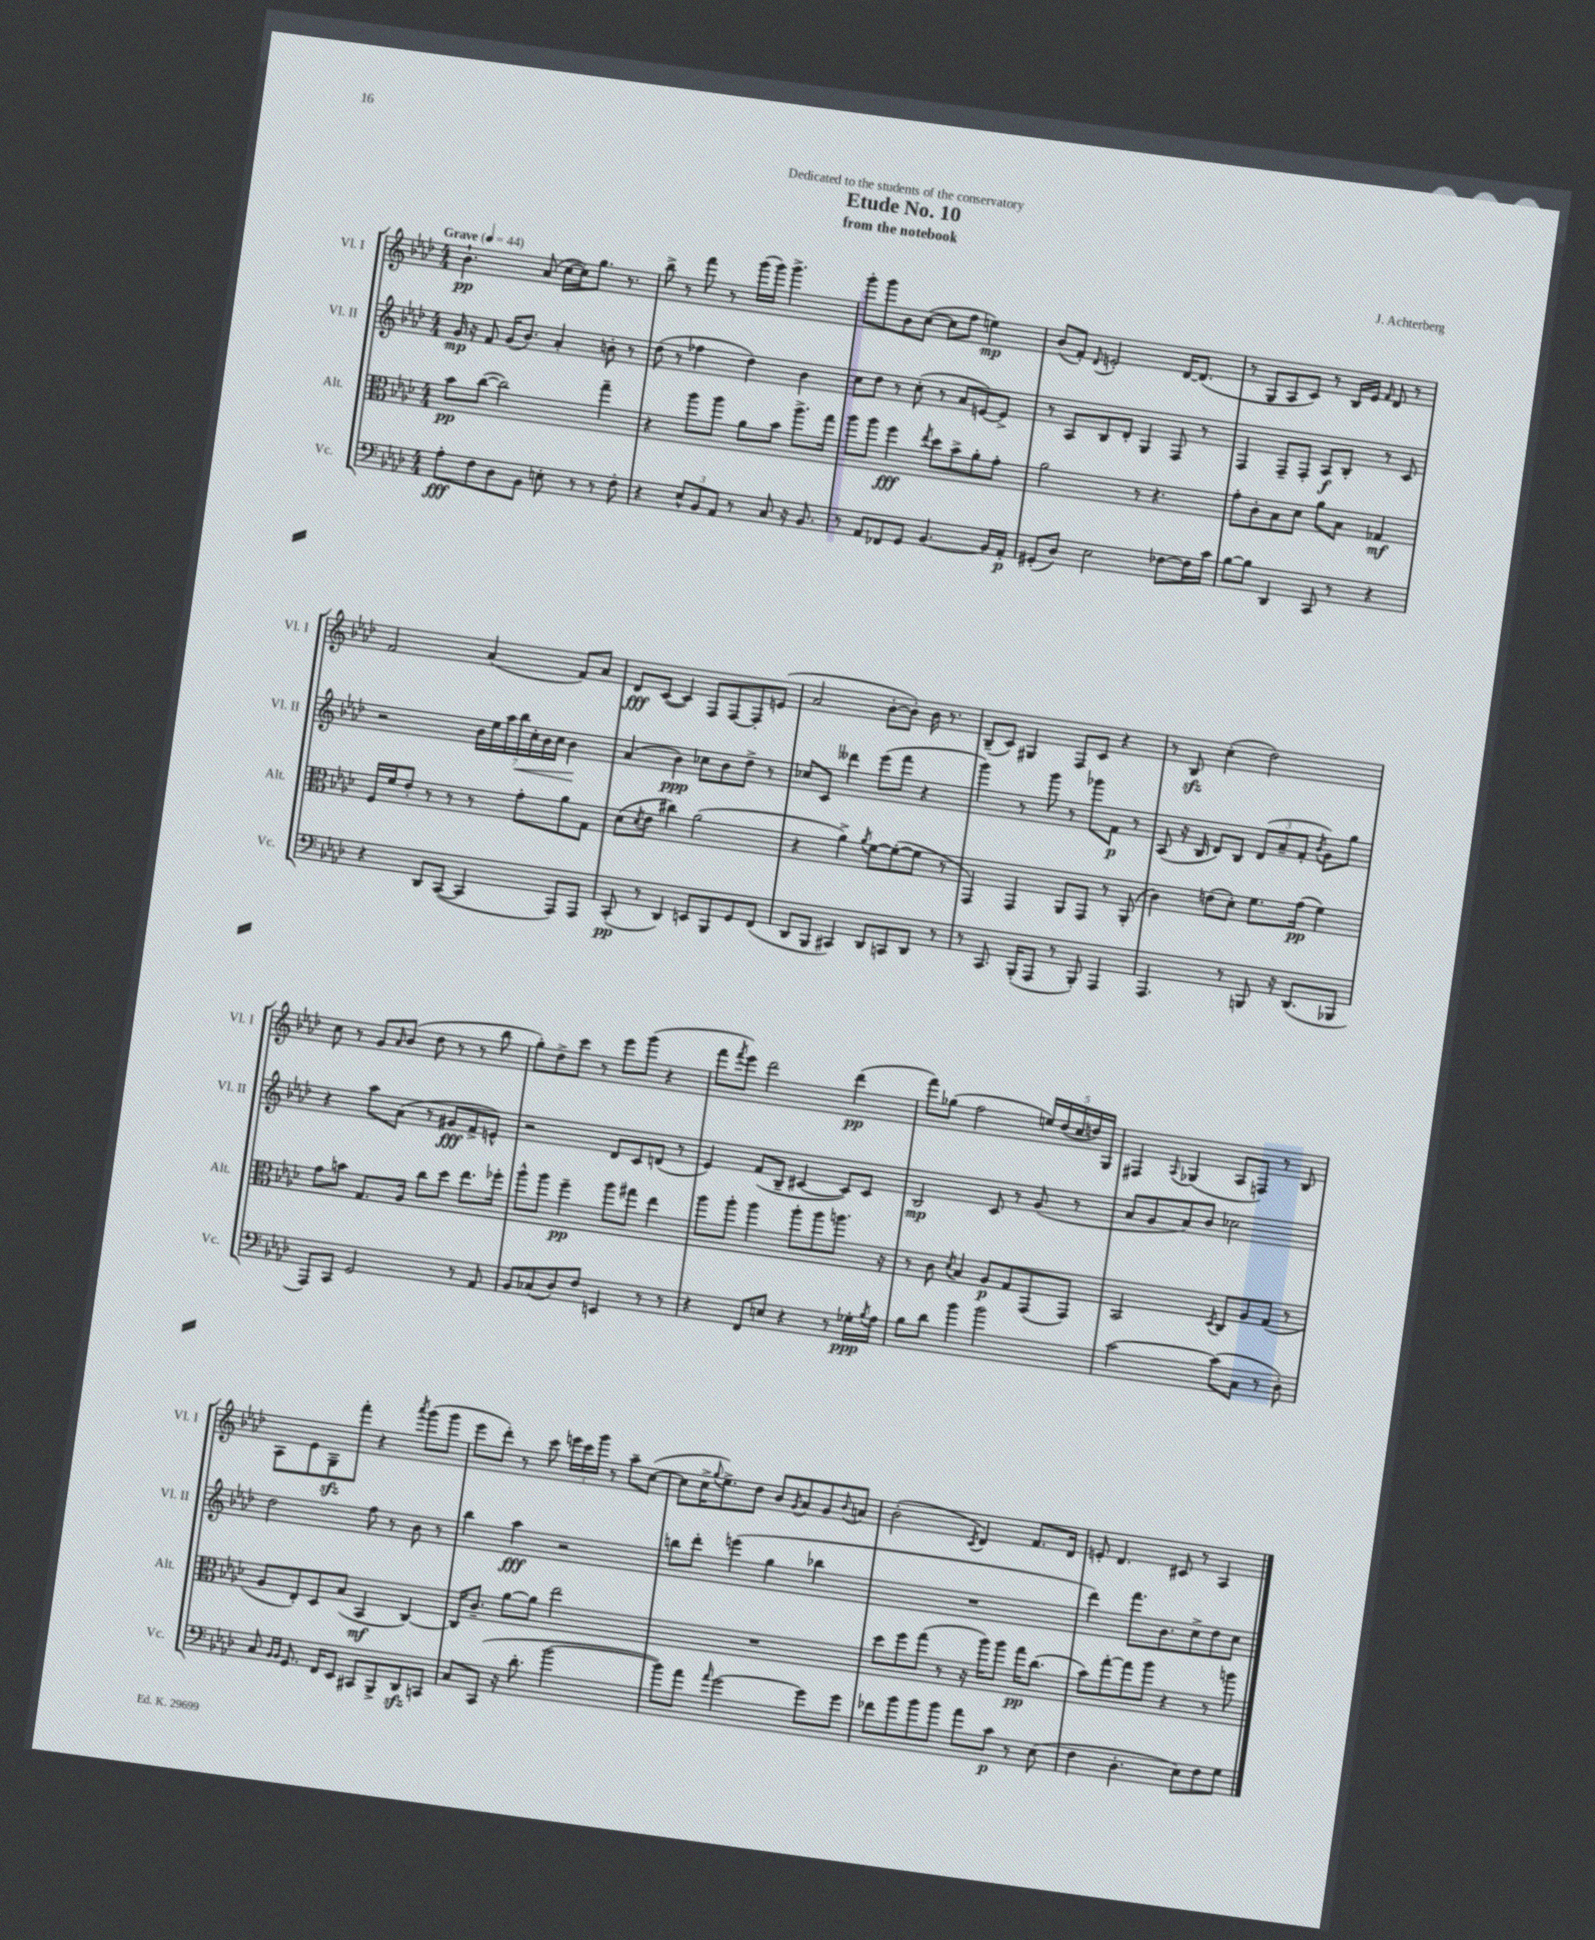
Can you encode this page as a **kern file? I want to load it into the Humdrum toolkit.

**kern	**kern	**kern	**kern
*staff4	*staff3	*staff2	*staff1
*clefF4	*clefC3	*clefG2	*clefG2
*k[b-e-a-d-]	*k[b-e-a-d-]	*k[b-e-a-d-]	*k[b-e-a-d-]
*M4/4	*M4/4	*M4/4	*M4/4
*MM44	*MM44	*MM44	*MM44
8A-'	8b-	16g	4.b-`
.	.	16r	.
8F	([8cc	8f	.
8D-	2cc])	(16g	.
.	.	8.b-)	.
8BB-	.	.	(8a-
8E'	.	4a-'	[16cc
.	.	.	16cc])
8r	.	.	8.gg
8r	4gg~	8b'	.
.	.	.	8.r
8F'	.	8r	.
=	=	=	=
4r	4r	(8dd-	8bb-^
.	.	8r	8r
12E-^^	8aa-	4ff-	8fff
12BB-	.	.	.
.	8aa-	.	8r
12AA-	.	.	.
8r	8a-	4dd-)	(16ggg
.	.	.	16ggg)
8C	8b-	.	4.ggg^
16r	8.aa-^	4b-	.
8.BB-	.	.	.
.	16gg	.	.
=	=	=	=
8r	8aa-	8cc	8ggg'
8AA-	8aa-	8dd-	8ggg
8FF-	4ff	8r	8b-
8GG	.	(8cc'	([8cc
.	8qee-	.	.
[4.BB-	8dd-	8r	8cc]
.	8b-^	8a-	8ff
.	8a-'	[8e)	4ee)
16BB-]	8g'	8e^]	.
16AA-'	.	.	.
=	=	=	=
(8GG#'	2a-	8r	(8b-
8D-)	.	8A-	8f')
.	.	.	8qqd-
2E-	.	8B-	2e'
.	.	8d-'	.
.	8r	4G	.
.	4.r	.	.
[8F-	.	8F	[16d-
.	.	.	(8.d-]
16F-]	.	8r	.
16c	.	.	.
=	=	=	=
[8B-	8g'	4F	8r
8B-]	8c'	.	8G
4DD-	8B-	8F~	8A-
.	8d-	8F'	8c)
8CC	8a-	8A-	8r
8r	8B-	8B-'	16B-
.	.	.	16e-
.	.	.	16qqf
4r	4G-	8r	8d-
.	.	8c	8r
=	=	=	=
4r	16F	2r	2f
.	16f	.	.
.	8e-'	.	.
8DD-	8r	.	.
([8CC	8r	.	.
4CC]	8r	28b-	(4a-
.	.	28ee-	.
.	.	28aa-	.
.	.	28bb-	.
.	8g'	.	.
.	.	28cc'	.
.	.	28b-	.
.	.	28cc	.
8AAA-)	8a-	4b-	8f)
8AAA-	8G	.	8a-
=	=	=	=
(8CC'	(8d-	(4a-	8d-
.	8qd-	.	.
8r	8e-	.	([8c
4DD-)	4cc#)	4b-)	4c])
8EE	(2a-	8cc-	8F
8BBB-	.	8b-	[8F
8GG	.	8dd-^	8F']
(8FF	.	8r	(8e
=	=	=	=
8DD-	4r	8cc-	2a-
8BBB-	.	8c	.
4CC#)	4a-^)	4ddd--	.
.	8qa-	.	.
8DD-	[8f	(8eee-	[8b-'
8CC	(8f'_	8fff	8b-'])
8DD-	8f]	4r	16b-
.	.	.	8.r
8r	8r	.	.
=	=	=	=
8r	4GG)	4ggg)	(8B-~
8.CC	.	.	8c)
.	4GG	8r	4G#
(16BBB-'	.	.	.
8AAA-	.	8ggg	.
8r	8AA-	8r	8F
8BBB-')	8GG	8ggg-	8c
4AAA-	8r	8f	4r
.	(8AA-'	8r	.
=	=	=	=
4.AAA-	4c)	(8A-	8r
.	.	16r	8B-
.	.	16B-	.
.	(8e	8d-)	(4cc'
8r	8d-')	8B-	.
8BBB	8.f	(12d-	2dd-)
.	.	12a-~	.
16r	.	.	.
.	.	12f'	.
(8.DD-	(16g	.	.
.	.	8qb-	.
.	4f)	8g)	.
8BBB-	.	8gg	.
=	=	=	=
8AAA-)	8g	4r	8cc
8CC	8b	.	8r
2GG	8.G	8aa-	8g
.	.	.	16qqa-
.	.	(8a-	(8b-
.	16A-	.	.
.	8cc	8r	8dd-
.	8dd-	8g#	8r
8r	8.ee-	8f^	8r
8AA-	.	8e^^)	8bb-
.	16ff-'	.	.
=	=	=	=
8BB-	8aa-^^	2r	8gg')
(8C-	8aa-	.	8dd-^
8D-)	4ff~	.	8ccc
8F	.	.	8r
4EE	8aa-	8d-	8eee-
.	8gg#	8c	(8ggg
8r	4ee-	(8d	4r
8r	.	8r	.
=	=	=	=
4r	8aa-	4e-)	8fff
.	.	.	8qfff
.	8aa-'	.	8eee-)
8FF	4aa-	(8f	2ddd-
8E	.	8B-~	.
4r	8aa-'	[4c#	.
.	8aa-	.	.
8r	8.aa	8c#])	(4ddd-
16G-'	.	8c#	.
8qB-	.	.	.
16A-	16r	.	.
=	=	=	=
8B-	8r	2B-	8fff)
8d-	8c	.	(8gg-
.	8qd-	.	.
4b-	4B-	.	2ff
2b-	8A-	8c	.
.	8G	8r	.
.	(8GG	(8g	20ee)
.	.	.	(20dd-
.	.	.	20cc
.	8GG)	8r	.
.	.	.	20dd)
.	.	.	20G
=	=	=	=
[2c	2BB-	8a-	4F#
.	.	8g	.
.	.	.	8qqA-
.	.	8a-)	(4G-
.	.	8b-	.
.	8qD-	.	.
(8c]	8C	2cc-	8A-
8C	8A-	.	8F)
8r	(8G	.	8r
8D-')	8r	.	8B-
=	=	=	=
8C	8A-	2dd-	8A-
16qqBB-	.	.	.
16qqBB-	.	.	.
8.GG	8E-')	.	8e-
.	8D-	.	8G~
16FF	.	.	.
8EE-	(8B-	.	8fff'
8CC#	4BB-	8ff	4r
8BBB-^	.	8r	.
.	.	.	8qaaa-
8DD-	[4C)	8b-	(8ggg
8CC	.	8r	8ggg
=	=	=	=
8C	16C]	4bb-	8eee-
.	8.c~	.	.
(8CC	.	.	8ddd-')
16r	[8a-	4aa-	8r
8.d-'	.	.	.
.	8a-]	.	8ccc
[2b-	2ee-	2r	24eee
.	.	.	24ccc
.	.	.	24ggg
.	.	.	8r
.	.	.	8aa-~
.	.	.	([8cc
=	=	=	=
8b-])	1r	8bb	8cc]
8a-	.	8ddd-'	16cc^
.	.	.	8qqgg
.	.	.	8.ee-^)
16qqa-	.	.	.
[2g	.	(4eee	.
.	.	.	8dd-
.	.	4gg	8b-
.	.	.	8qg
.	.	.	8a-
8g]	.	4bb-	8g
.	.	.	8qqb-
8g	.	.	8a
=	=	=	=
8f-	8dd-	1r	(2b-'
8b-	8ff	.	.
8b-	(8gg	.	.
8b-	8r	.	.
.	.	.	8qc
8a-	16r	.	4d-)
.	16aa-)	.	.
8c	8aa-	.	.
8r	16gg	.	8.f
.	(8.cc	.	.
(8E-	.	.	.
.	.	.	16d-
=	=	=	=
4F	8b-)	4ddd-)	8e'
.	[8gg'	.	4.d-
4.D-'	8gg]	8.fff	.
.	8aa-	.	.
.	.	8.b-	.
.	4r	.	8c#
8E-)	.	8cc^	8r
8F	8r	8dd-	4A-
8G	8aa	8cc	.
==	==	==	==
*-	*-	*-	*-
